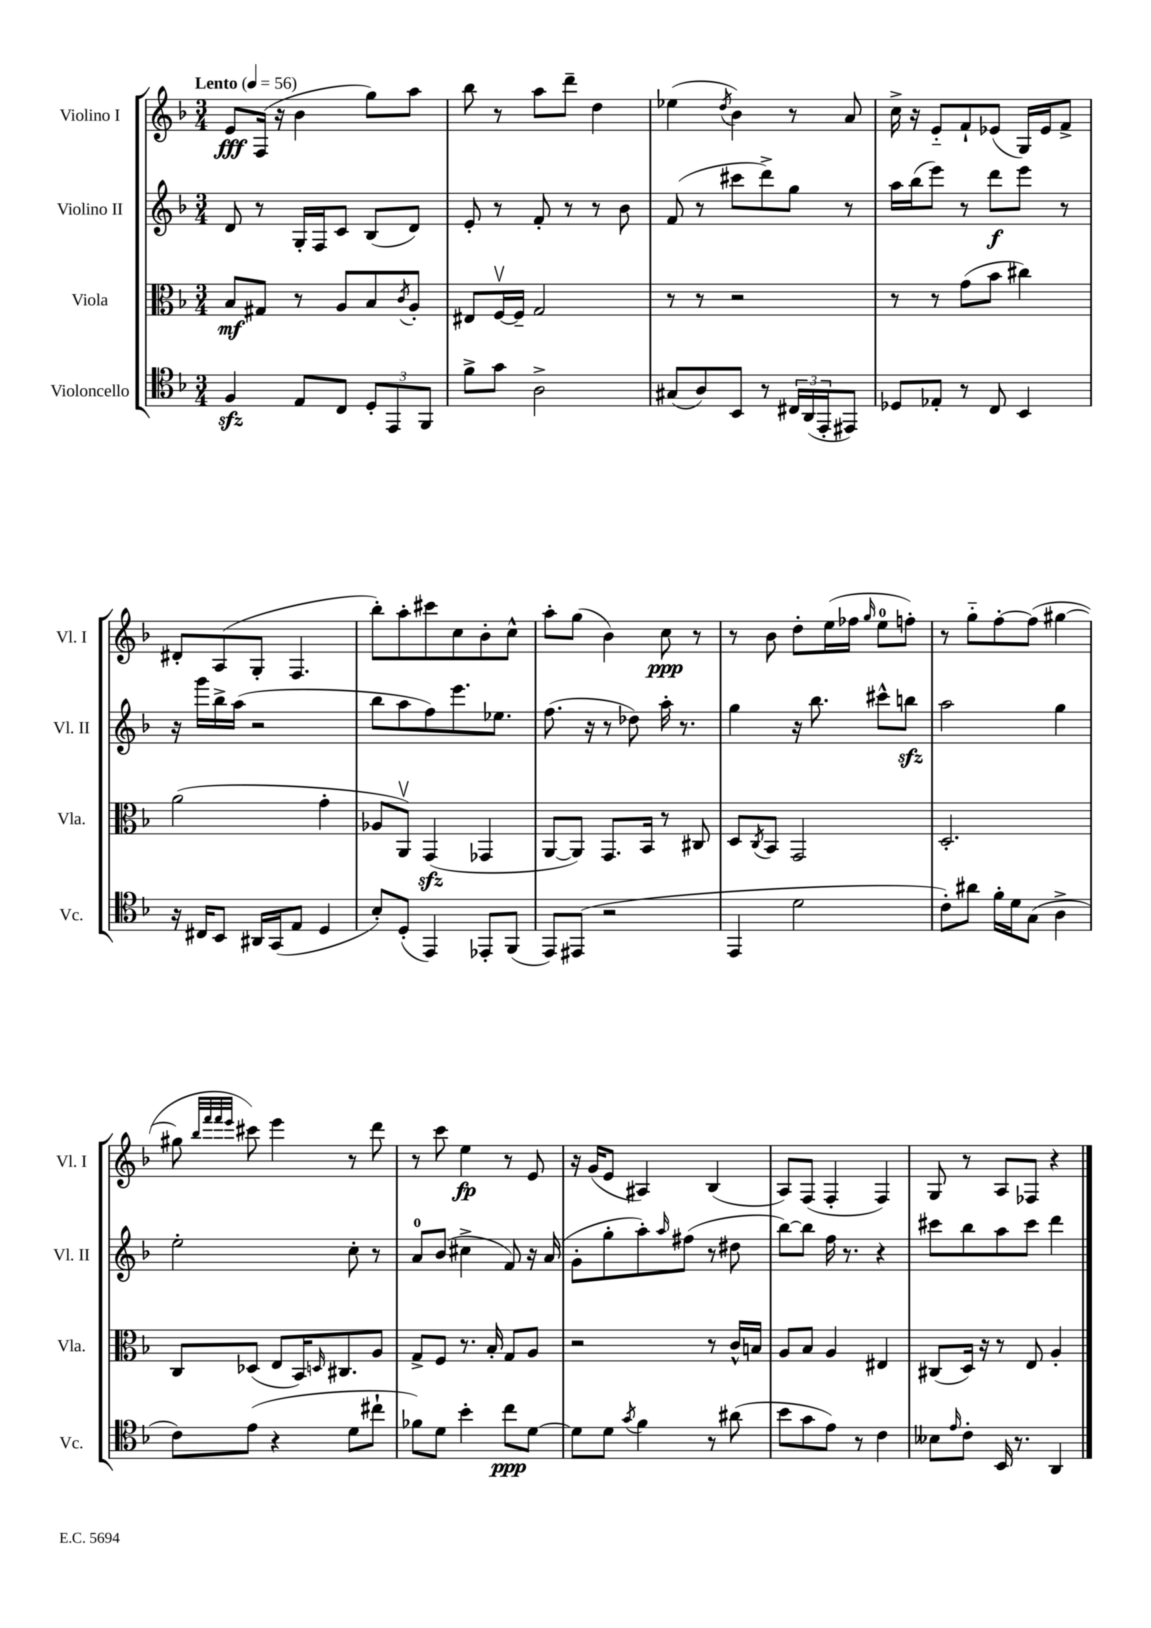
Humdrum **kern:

**kern	**kern	**kern	**kern
*staff4	*staff3	*staff2	*staff1
*clefC4	*clefC3	*clefG2	*clefG2
*k[b-]	*k[b-]	*k[b-]	*k[b-]
*M3/4	*M3/4	*M3/4	*M3/4
*MM56	*MM56	*MM56	*MM56
4F	8B-	8d	8e
.	8G#	8r	(16F
.	.	.	16r
8E	8r	16G'	4b-
.	.	16F	.
8C	8A	8c	.
12D'	8B-	(8B-	8gg)
12EE	.	.	.
.	8qc	.	.
.	8A'	8d)	8aa
12FF	.	.	.
=	=	=	=
8f^	8E#	8e'	8bb-
8g	[16Fv	8r	8r
.	16F~]	.	.
2A^	2G	8f'	8aa
.	.	8r	8ddd~
.	.	8r	4dd
.	.	8b-	.
=	=	=	=
(8G#	8r	(8f	(4ee-
8A)	8r	8r	.
.	.	.	8qdd
8BB-	2r	8ccc#	4b-)
8r	.	8ddd^)	.
24C#	.	8gg	8r
(24AA	.	.	.
24EE'	.	.	.
8EE#)	.	8r	8a
=	=	=	=
8D-	8r	16aa	16cc^
.	.	(16bb-	16r
8E-'	8r	8eee)	8e'~
8r	(8g	8r	8f`
8C	8b-	8ddd	(8e-
4BB-	4cc#)	8eee	16G)
.	.	.	16e-
.	.	8r	8f^
=	=	=	=
16r	(2a	16r	8d#'
16C#	.	16ggg	.
8BB-	.	16bb-^	(8A
.	.	(16aa	.
16AA#	.	2r	8G'
(16GG	.	.	.
8E	.	.	4.F
4D	4g'	.	.
=	=	=	=
8B-')	8A-	8bb-	8bb-')
(8D'	8AAv)	8aa	8aa'
4EE)	(4GG	8ff)	8ccc#
.	.	8.eee	8cc
8EE-'	4GG-	.	8b-'
.	.	8.ee-	.
(8FF	.	.	8cc^^
=	=	=	=
8EE)	[8AA	(8.ff	8aa'
(8EE#	8AA])	.	(8gg
.	.	16r	.
2r	8.GG	8r	4b-)
.	.	8dd-)	.
.	16BB-	.	.
.	8r	16aa'	8cc
.	.	8.r	.
.	8C#	.	8r
=	=	=	=
4EE	8D	4gg	8r
.	8qC	.	.
.	8BB-	.	8b-
2d	2GG	16r	8dd'
.	.	8.bb-	.
.	.	.	(16ee
.	.	.	16ff-
.	.	.	16qqgg
.	.	8ccc#^^	8ee
.	.	8bb	8ff')
=	=	=	=
8c')	2.D'	2aa	8r
8a#	.	.	8gg'~
16f'	.	.	[8ff'
16d	.	.	.
(8G	.	.	(8ff]
4A^	.	4gg	[4gg#
=	=	=	=
8c)	8C	2ee'	8gg#]
.	.	.	32qqbb-
.	.	.	32qqfff
.	.	.	32qqfff
.	.	.	32qqeee
(8e	(8D-	.	8ccc#)
4r	8E	.	4eee
.	16BB-)	.	.
.	16qqD	.	.
.	8.C#	.	.
8d	.	8cc'	8r
8cc#`	8A	8r	8ddd
=	=	=	=
8f-)	8G^	8a	8r
8d	8F	(8b-	8ccc
4b-'	8.r	4cc#^	4ee
.	16B-'	.	.
8cc	8G	8f)	8r
[8d	8A	16r	8e
.	.	(16a	.
=	=	=	=
8d]	2r	8g'	16r
.	.	.	(16g
8d	.	8gg'	8e
8qg	.	.	.
4f	.	8aa')	4A#)
.	.	16qqaa	.
.	.	(8ff#	.
8r	8r	8r	(4B-
(8a#	16c^^	8dd#	.
.	16B	.	.
=	=	=	=
8b-	8A	[8bb-)	8A)
8g	8B-	8bb-]	(8F
8e)	4A	16ff	4F'
.	.	8.r	.
8r	.	.	.
4c	4E#	4r	4F)
=	=	=	=
8B--	(8C#	8ccc#	8G
16qqe	.	.	.
8c'	16D)	8bb-	8r
.	16r	.	.
16BB-	8r	8aa	8A
8.r	.	.	.
.	8E	8ccc#	8F-
4AA	4A'	4ddd	4r
==	==	==	==
*-	*-	*-	*-
